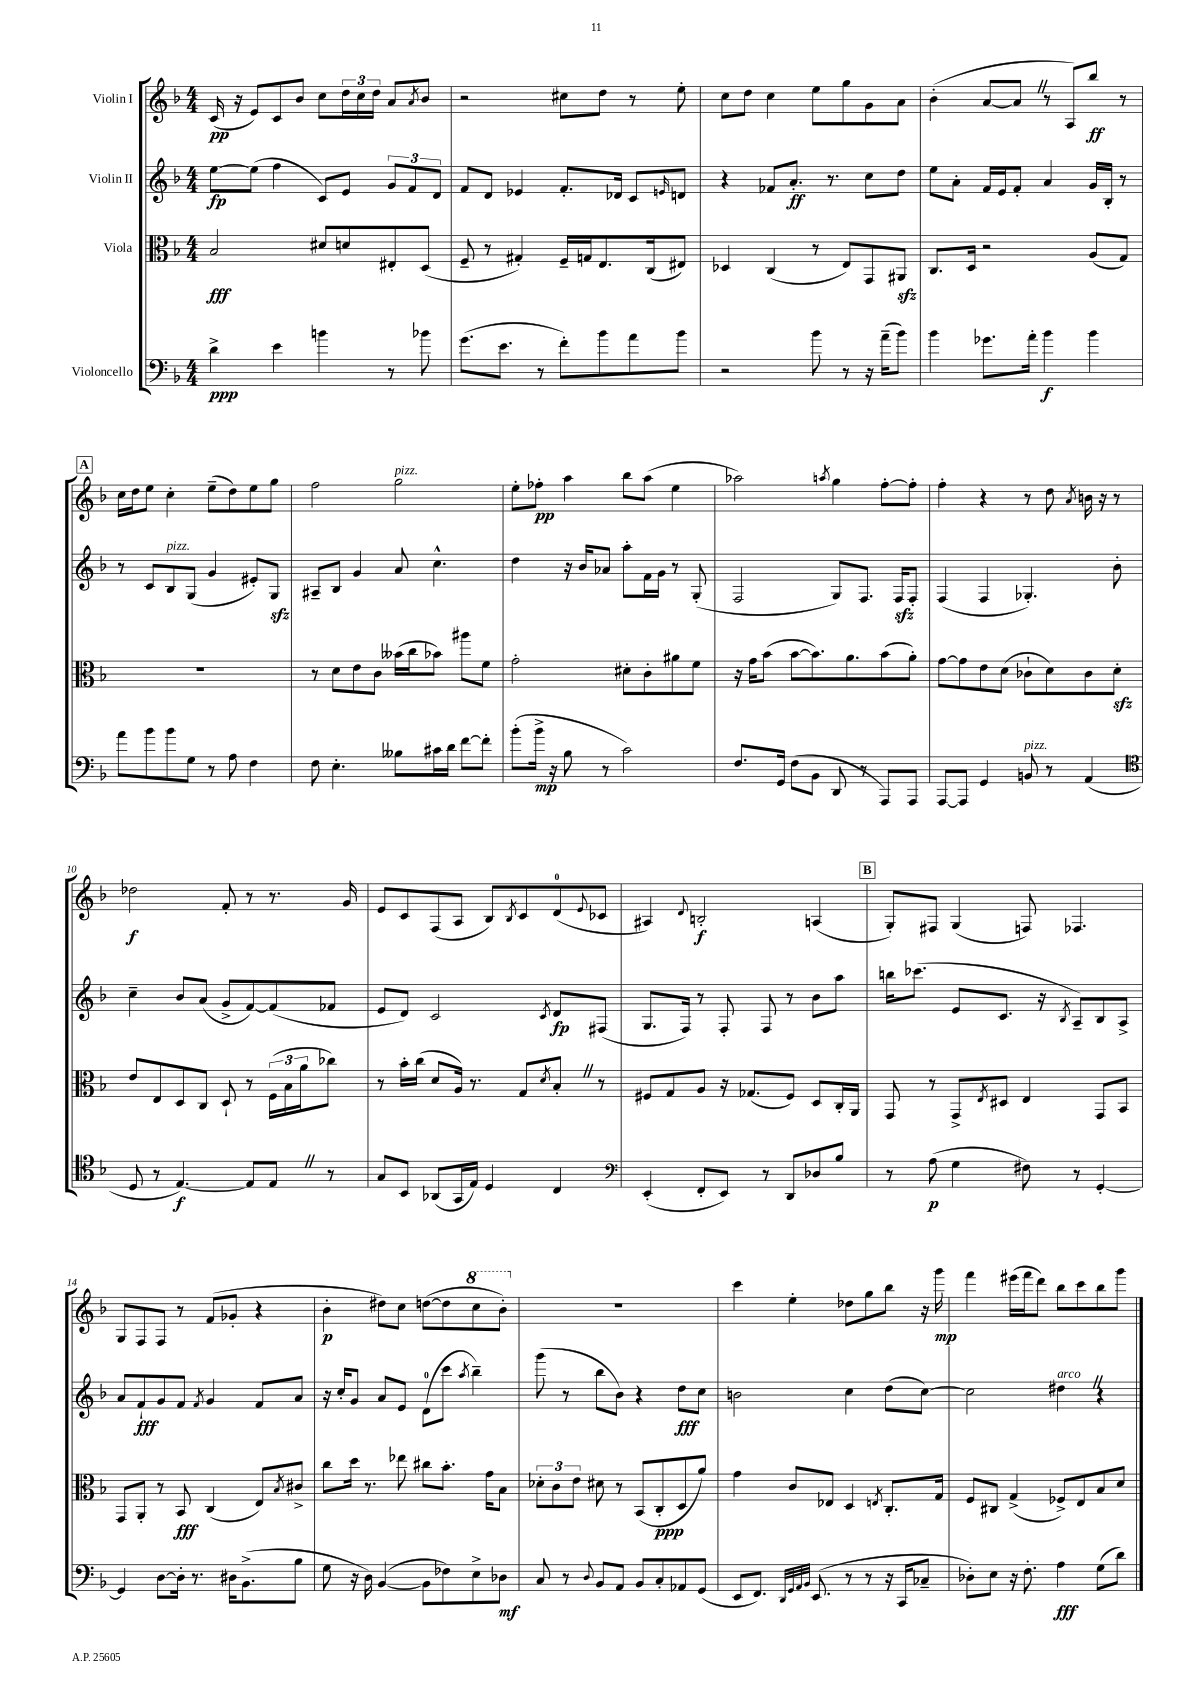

**kern	**dynam	**kern	**dynam	**kern	**dynam	**kern	**dynam
*part4	*part4	*part3	*part3	*part2	*part2	*part1	*part1
*staff4	*staff4	*staff3	*staff3	*staff2	*staff2	*staff1	*staff1
*I"Violoncello	*	*I"Viola	*	*I"Violin II	*	*I"Violin I	*
*clefF4	*	*clefC3	*	*clefG2	*	*clefG2	*
*k[b-]	*	*k[b-]	*	*k[b-]	*	*k[b-]	*
*M4/4	*	*M4/4	*	*M4/4	*	*M4/4	*
=1	=1	=1	=1	=1	=1	=1	=1
4d^\	ppp	2B-/	fff	[8ee\L	fp	(16c/	pp
.	.	.	.	.	.	16r	.
.	.	.	.	(8ee\J]	.	8e/L)	.
4e\	.	.	.	4ff\	.	8c/	.
.	.	.	.	.	.	8b-/J	.
4bn\	.	8d#X/L	.	8c/L)	.	8cc\L	.
.	.	8dn/	.	8e/J	.	24dd\L	.
.	.	.	.	.	.	24cc\	.
.	.	.	.	.	.	24dd\JJ	.
8r	.	8E#X'/	.	12g/L	.	8a/L	.
.	.	.	.	12f/	.	.	.
.	.	.	.	.	.	8qa/	.
8b-X\	.	(8D/J	.	.	.	8b-/J	.
.	.	.	.	12d/J	.	.	.
=2	=2	=2	=2	=2	=2	=2	=2
(8.g\L	.	8F~/	.	8f/L	.	2r	.
.	.	8r	.	8d/J	.	.	.
8.e\J	.	.	.	.	.	.	.
.	.	4G#X'/)	.	4e-X/	.	.	.
8r	.	.	.	.	.	.	.
8f'\L)	.	16F~/LL	.	8.f'/L	.	8cc#X\L	.
.	.	16Gn/J	.	.	.	.	.
8b-\	.	8.E/	.	.	.	8dd\J	.
.	.	.	.	16d-X/Jk	.	.	.
8a\	.	.	.	8c/L	.	8r	.
.	.	(16C/k	.	.	.	.	.
.	.	.	.	16qqen/	.	.	.
8b-\J	.	8E#X/J)	.	8dn/J	.	8ee'\	.
=3	=3	=3	=3	=3	=3	=3	=3
2r	.	4D-X/	.	4r	.	8cc\L	.
.	.	.	.	.	.	8dd\J	.
.	.	(4C/	.	8f-X/L	.	4cc\	.
.	.	.	.	8.a'/J	ff	.	.
8b-\	.	8r	.	.	.	8ee\L	.
.	.	.	.	8.r	.	.	.
8r	.	8E/L)	.	.	.	8gg\	.
16r	.	8GG/	.	8cc\L	.	8g\	.
(16a~\KL	.	.	.	.	.	.	.
8b-\J)	.	8AA#Xzz/J	.	8dd\J	.	8a\J	.
=4	=4	=4	=4	=4	=4	=4	=4
4b-\	.	8.C/L	.	8ee\L	.	(4b-'\	.
.	.	.	.	8a'\J	.	.	.
.	.	16D/Jk	.	.	.	.	.
8.g-X\L	.	2r	.	16f/LL	.	[8a/L	.
.	.	.	.	16e/J	.	.	.
.	.	.	.	8f'/J	.	8aZ/J]	.
16a'\Jk	.	.	.	.	.	.	.
4b-\	f	.	.	4a/	.	8r	.
.	.	.	.	.	.	8A/L)	.
4b-\	.	(8A/L	.	16g/LL	.	8bb-/J	ff
.	.	.	.	16B-'/JJ	.	.	.
.	.	8G/J)	.	8r	.	8r	.
!!LO:LB:g=z
!!LO:REH:place=s1:t=A
=5	=5	=5	=5	=5	=5	=5	=5
8a\L	.	1r	.	8r	.	16cc\LL	.
.	.	.	.	.	.	16dd\J	.
8b-\	.	.	.	8c/L	.	8ee\J	.
!	!	!	!	!LO:TX:a:i:t=pizz.	!	!	!
8b-\	.	.	.	8B-/	.	4cc'\	.
8G\J	.	.	.	(8G/J	.	.	.
8r	.	.	.	4g/	.	(8ee~\L	.
8A\	.	.	.	.	.	8dd\)	.
4F\	.	.	.	8e#X'/L)	.	8ee\	.
.	.	.	.	8Gzz/J	.	8gg\J	.
=6	=6	=6	=6	=6	=6	=6	=6
8F\	.	8r	.	8A#X~/L	.	2ff\	.
4.E'\	.	8d\L	.	8B-/J	.	.	.
.	.	8e\	.	4g/	.	.	.
.	.	8c\J	.	.	.	.	.
!	!	!	!	!	!	!LO:TX:a:i:t=pizz.	!
8B--X\L	.	(16b--X\LL	.	8a/	.	2gg\	.
.	.	16cc\J	.	.	.	.	.
16c#X\L	.	8b-X\J)	.	4.cc^^\	.	.	.
16d\JJ	.	.	.	.	.	.	.
[8f\L	.	8aa#X\L	.	.	.	.	.
8f'\J]	.	8f\J	.	.	.	.	.
=7	=7	=7	=7	=7	=7	=7	=7
(8b-'\L	.	2g'\	.	4dd\	.	8ee'\L	.
16b-^\Jk	mp	.	.	.	.	8ff-X'\J	pp
16r	.	.	.	.	.	.	.
8B-\	.	.	.	16r	.	4aa\	.
.	.	.	.	16b-/KL	.	.	.
8r	.	.	.	8a-X/J	.	.	.
2c\)	.	8d#X'\L	.	8aa'\L	.	8bb-\L	.
.	.	8c'\	.	16f\L	.	(8aa\J	.
.	.	.	.	16g\JJ	.	.	.
.	.	8a#X\	.	8r	.	4ee\	.
.	.	8f\J	.	(8G'/	.	.	.
=8	=8	=8	=8	=8	=8	=8	=8
8.F/L	.	16r	.	2F/	.	2aa-X\)	.
.	.	16g\KL	.	.	.	.	.
.	.	(8b-\J	.	.	.	.	.
16GG/Jk	.	.	.	.	.	.	.
(8F\L	.	[8b-\L	.	.	.	.	.
8BB-\J	.	8.b-\])	.	.	.	.	.
.	.	.	.	.	.	8qaan/	.
8DD/	.	.	.	8G/L)	.	4gg\	.
.	.	8.a\	.	.	.	.	.
8r	.	.	.	8.F/J	.	.	.
8AAA/L)	.	(8b-\	.	.	.	[8ff'\L	.
.	.	.	.	16Fzz/KL	.	.	.
8AAA/J	.	8a'\J)	.	8F'/J	.	8ff'\J]	.
=9	=9	=9	=9	=9	=9	=9	=9
[8AAA/L	.	[8g\L	.	(4F/	.	4ff'\	.
8AAA/J]	.	8g\]	.	.	.	.	.
4GG/	.	8e\	.	4F/	.	4r	.
.	.	(8d\J	.	.	.	.	.
!LO:TX:a:i:t=pizz.	!	!	!	!	!	!	!
8BBn/	.	8c-X`\L	.	4.G-X'/)	.	8r	.
8r	.	8d\)	.	.	.	8dd\	.
.	.	.	.	.	.	8qa/	.
(4AA/	.	8c-\	.	.	.	16bn\	.
.	.	.	.	.	.	16r	.
.	.	8dzz'\J	.	8b-'\	.	8r	.
!!LO:LB:g=z
=10	=10	=10	=10	=10	=10	=10	=10
*clefC4	*	*	*	*	*	*	*
8D/	.	8e/L	.	4cc~\	.	2dd-X\	f
8r	.	8E/	.	.	.	.	.
[4.E/)	f	8D/	.	8b-/L	.	.	.
.	.	8C/J	.	(8a/J	.	.	.
.	.	8D`/	.	8g^/L	.	8f'/	.
8E/L]	.	8r	.	[8f/)	.	8r	.
8EZ/J	.	(24F\LL	.	(8f/]	.	8.r	.
.	.	24B-\	.	.	.	.	.
.	.	24a\J	.	.	.	.	.
8r	.	8cc-X\J)	.	8f-X/J	.	.	.
.	.	.	.	.	.	16g/	.
=11	=11	=11	=11	=11	=11	=11	=11
8G/L	.	8r	.	8e/L	.	8e/L	.
8BB-/J	.	16b-'\LL	.	8d/J)	.	8c/	.
.	.	(16cc\JJ	.	.	.	.	.
(8AA-X/L	.	8d/L	.	2c/	.	(8F/	.
16GG/L	.	16A/Jk)	.	.	.	8A/J	.
16E/JJ)	.	8.r	.	.	.	.	.
4D/	.	.	.	.	.	8B-/L)	.
.	.	.	.	.	.	8qB-/	.
.	.	8G/L	.	.	.	8c/	.
.	.	8qd/	.	8qc/	.	.	.
4C/	.	8B-'Z/J	.	8d/L	fp	(8d/	.
.	.	.	.	.	.	8qqe/	.
.	.	8r	.	(8F#X/J	.	8c-X/J	.
=12	=12	=12	=12	=12	=12	=12	=12
*clefF4	*	*	*	*	*	*	*
(4EE'/	.	8F#X/L	.	8.G/L	.	4A#X/)	.
.	.	8G/	.	.	.	.	.
.	.	.	.	16F/Jk)	.	.	.
.	.	.	.	.	.	8qqd/	.
8FF'/L	.	8A/J	.	8r	.	2Bn'/	f
8EE/J)	.	16r	.	8F'/	.	.	.
.	.	(8.G-X/L	.	.	.	.	.
8r	.	.	.	8F/	.	.	.
8DD/L	.	8F#/J)	.	8r	.	.	.
8D-X/	.	8D/L	.	8b-\L	.	(4An/	.
8B-/J	.	16C'/L	.	8aa\J	.	.	.
.	.	16AA/JJ	.	.	.	.	.
!!LO:REH:place=s1:t=B
=13	=13	=13	=13	=13	=13	=13	=13
8r	.	8GG/	.	16bbn\KL	.	8G'/L)	.
.	.	.	.	(8.ccc-X\J	.	.	.
(8A\	p	8r	.	.	.	8F#X/J	.
4G\	.	8GG^/L	.	8e/L	.	(4G/	.
.	.	8qE/	.	.	.	.	.
.	.	8D#X/J	.	8.c/J	.	.	.
8F#X\)	.	4E/	.	.	.	8Fn/)	.
.	.	.	.	16r	.	.	.
.	.	.	.	8qB-/	.	.	.
8r	.	.	.	8A~/L)	.	4.F-X/	.
[4GG'/	.	8GG/L	.	8B-/	.	.	.
.	.	8BB-/J	.	8A^/J	.	.	.
!!LO:LB:g=z
=14	=14	=14	=14	=14	=14	=14	=14
4GG/]	.	8GG/L	.	8a/L	.	8G/L	.
.	.	8AA'/J	.	8f`/	fff	8F/	.
[8D\L	.	8r	.	8g/	.	8F/J	.
16D'\Jk]	.	8BB-/	fff	8f/J	.	8r	.
8.r	.	.	.	.	.	.	.
.	.	.	.	8qf/	.	.	.
.	.	(4C/	.	4g/	.	(8f/L	.
16D#X\KL	.	.	.	.	.	8g-X'/J	.
(8.BB-^\	.	.	.	.	.	.	.
.	.	8E/L)	.	8f/L	.	4r	.
.	.	8qB-/	.	.	.	.	.
8B-\J	.	8c#X^/J	.	8a/J	.	.	.
=15	=15	=15	=15	=15	=15	=15	=15
8G\	.	8cc\L	.	16r	.	4b-'\	p
.	.	.	.	16cc'/KL	.	.	.
16r	.	16dd\Jk	.	8g/J	.	.	.
16D\)	.	8.r	.	.	.	.	.
([4BB-/	.	.	.	8a/L	.	8dd#X\L)	.
.	.	8ee-X\	.	8e/J	.	8cc\J	.
8BB-\L]	.	8cc#X\L	.	(8d\L	.	([8ddn\L	.
8F-X\)	.	8.b-'\J	.	8ccc\J	.	8dd\]	.
.	.	.	.	8qaa/	.	.	.
*	*	*	*	*	*	*8va	*
8E^\	.	.	.	4bb-~\)	.	8ccc\	.
.	.	16g\KL	.	.	.	.	.
8D-X\J	mf	8B-\J	.	.	.	8bb-'\J)	.
=16	=16	=16	=16	=16	=16	=16	=16
*	*	*	*	*	*	*X8va	*
8C/	.	12d-X'\L	.	(8ggg\	.	1r	.
.	.	12c\	.	.	.	.	.
8r	.	.	.	8r	.	.	.
.	.	12e\J	.	.	.	.	.
8qqD/	.	.	.	.	.	.	.
8BB-/L	.	8d#X\	.	8bb-\L	.	.	.
8AA/J	.	8r	.	8b-\J)	.	.	.
8BB-/L	.	(8BB-/L	.	4r	.	.	.
8C'/	.	8C'/	ppp	.	.	.	.
8AA-X/	.	8D/	.	8dd\L	fff	.	.
(8GG/J	.	8a/J)	.	8cc\J	.	.	.
=17	=17	=17	=17	=17	=17	=17	=17
8EE/L	.	4g\	.	2bn\	.	4ccc\	.
8.FF/J)	.	.	.	.	.	.	.
.	.	8c/L	.	.	.	4ee'\	.
32qqDD/LLL	.	.	.	.	.	.	.
32qqGG/	.	.	.	.	.	.	.
32qqAA/	.	.	.	.	.	.	.
32qqBB-/JJJ	.	.	.	.	.	.	.
(8.EE/	.	.	.	.	.	.	.
.	.	8E-X/J	.	.	.	.	.
8r	.	4D/	.	4cc\	.	8dd-X\L	.
8r	.	.	.	.	.	8gg\	.
.	.	8qEn/	.	.	.	.	.
16r	.	8.C'/L	.	(8dd\L	.	8bb-\J	.
16CC/KL	.	.	.	.	.	.	.
8C-X~/J	.	.	.	[8cc\J)	.	16r	.
.	.	16G/Jk	.	.	.	16ggg\	mp
=18	=18	=18	=18	=18	=18	=18	=18
8D-X'\L)	.	8F/L	.	2cc\]	.	4fff\	.
8E\J	.	8C#X/J	.	.	.	.	.
16r	.	(4G^/	.	.	.	(16eee#X\LL	.
8.F'\	.	.	.	.	.	16fff\J	.
.	.	.	.	.	.	8ddd\J)	.
!	!	!	!	!LO:TX:a:i:t=arco	!	!	!
4A\	fff	8F-X^/L)	.	4dd#XZ\	.	8bb-\L	.
.	.	8E/	.	.	.	8ccc\	.
(8G\L	.	8B-/	.	4r	.	8bb-\	.
8d\J)	.	8d/J	.	.	.	8ggg\J	.
==	==	==	==	==	==	==	==
*-	*-	*-	*-	*-	*-	*-	*-
